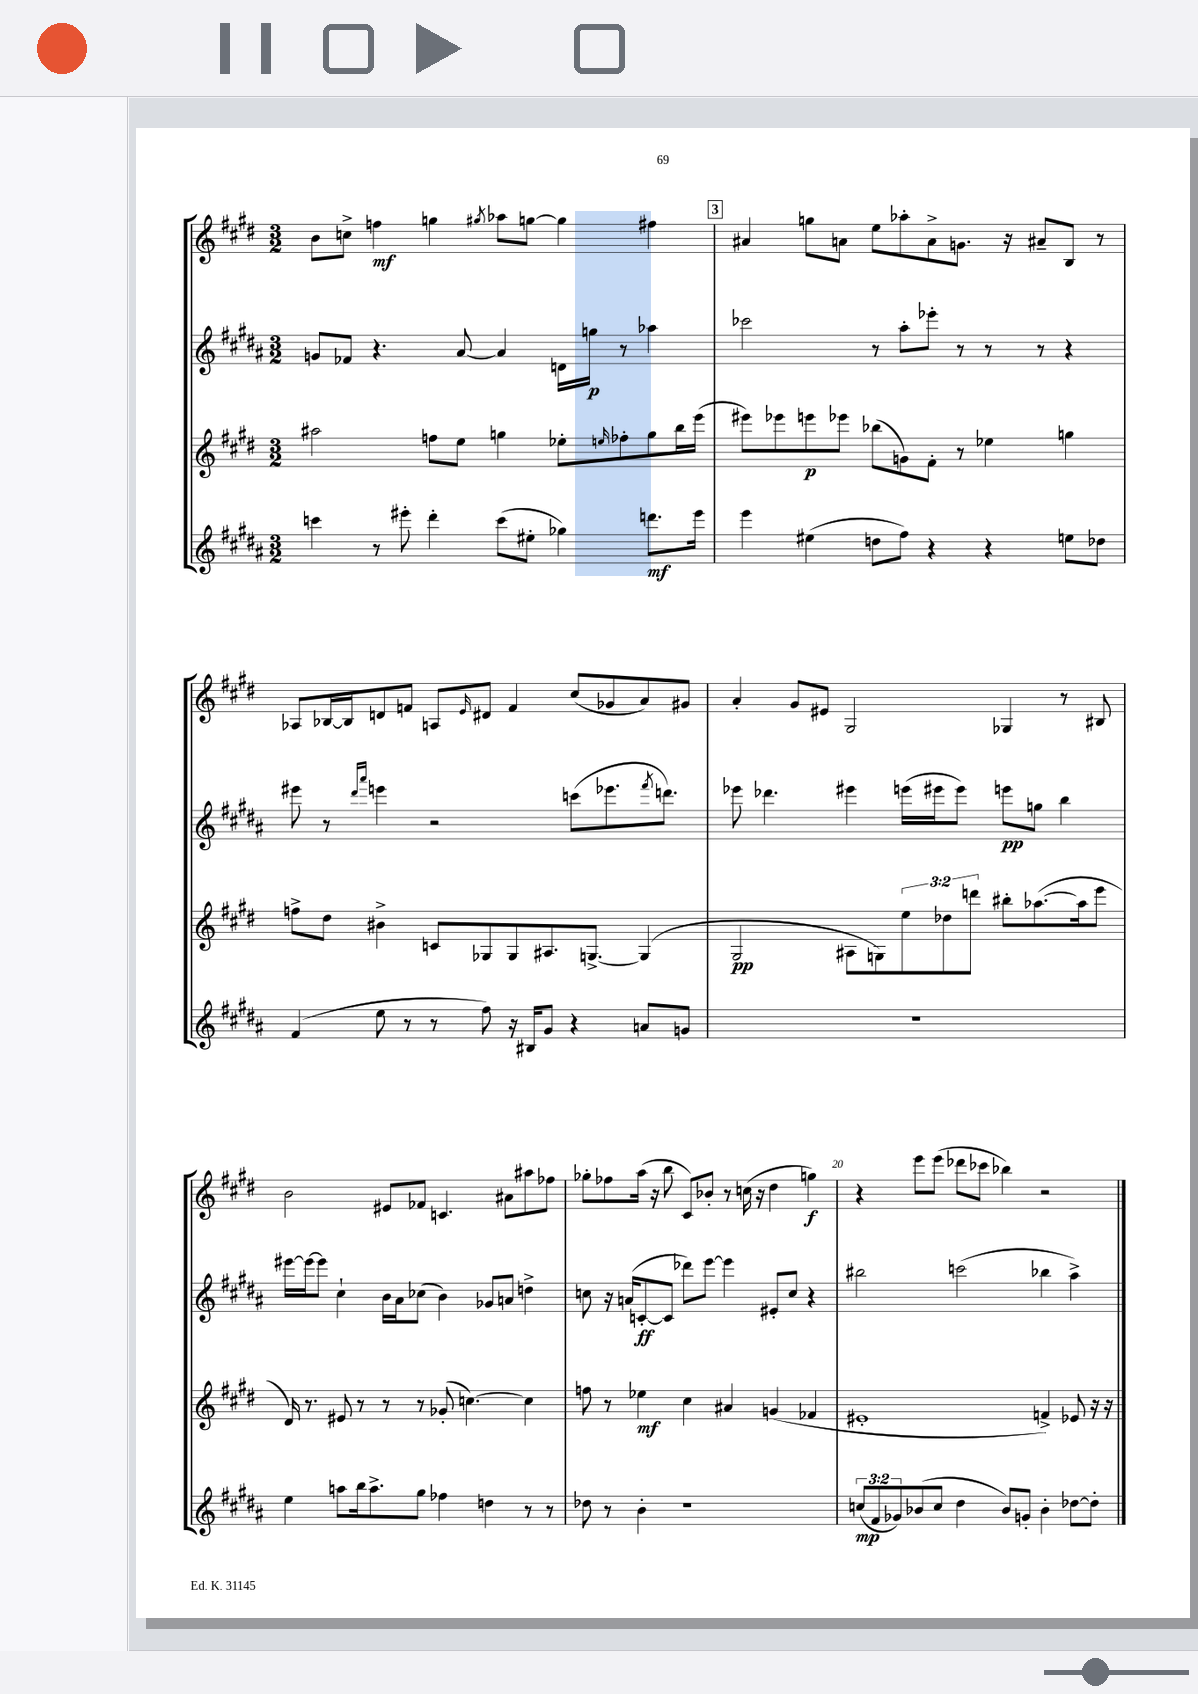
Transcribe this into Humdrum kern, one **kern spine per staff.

**kern	**dynam	**kern	**dynam	**kern	**dynam	**kern	**dynam
*part4	*part4	*part3	*part3	*part2	*part2	*part1	*part1
*staff4	*staff4	*staff3	*staff3	*staff2	*staff2	*staff1	*staff1
*clefG2	*	*clefG2	*	*clefG2	*	*clefG2	*
*k[f#c#g#d#a#]	*	*k[f#c#g#d#]	*	*k[f#c#g#d#a#]	*	*k[f#c#g#d#]	*
*M3/2	*	*M3/2	*	*M3/2	*	*M3/2	*
=14	=14	=14	=14	=14	=14	=14	=14
4cccn\	.	2aa#X\	.	8gn/L	.	8b\L	.
.	.	.	.	8f-X/J	.	8ccn^\J	.
8r	.	.	.	4.r	.	4ffn\	mf
8eee#X'\	.	.	.	.	.	.	.
4ddd#'\	.	8ffn\L	.	.	.	4ggn\	.
.	.	8ee\J	.	[8a#/	.	.	.
.	.	.	.	.	.	8qgg#X/	.
(8ccc\L	.	4ggn\	.	4a#/]	.	8aa-X\L	.
8ee#X'\J	.	.	.	.	.	[8ggn\J	.
4gg-X\)	.	8ee-X'\L	.	16dn\LL	.	4gg\]	.
.	.	.	.	16ggn\JJ	p	.	.
.	.	16qqeen/	.	.	.	.	.
.	.	8ff-X'\	.	8r	.	.	.
8.dddn\L	mf	8gg\	.	4aa-X\	.	4ff#X\	.
.	.	16bb\L	.	.	.	.	.
16eee#\Jk	.	(16eee\JJ	.	.	.	.	.
!!LO:REH:place=s1:t=3
=15	=15	=15	=15	=15	=15	=15	=15
4eee\	.	8eee#X\L)	.	2ccc-X\	.	4a#X/	.
.	.	8eee-X\	.	.	.	.	.
(4ee#X\	.	8eeen\	p	.	.	8ggn\L	.
.	.	8eee-X\J	.	.	.	8an\J	.
8ddn\L	.	(8bb-X\L	.	8r	.	8ee\L	.
8ff#\J)	.	8gn\)	.	8aa#'\L	.	8aa-X'\	.
4r	.	8f#'\J	.	8eee-X'\J	.	8a^\	.
.	.	8r	.	8r	.	8.gn\J	.
4r	.	4ee-X\	.	8r	.	.	.
.	.	.	.	.	.	16r	.
.	.	.	.	8r	.	8a#X~/L	.
8een\L	.	4ggn\	.	4r	.	8B/J	.
8dd-X\J	.	.	.	.	.	8r	.
!!LO:LB:g=z
=16	=16	=16	=16	=16	=16	=16	=16
(4f#/	.	8ffn^\L	.	8eee#X\	.	8A-X/L	.
.	.	8dd#\J	.	8r	.	[16B-X/L	.
.	.	.	.	.	.	16B-/J]	.
.	.	.	.	16qqddd#/LL	.	.	.
.	.	.	.	16qqaaa#/JJ	.	.	.
8ee\	.	4b#X^\	.	4eeen\	.	8dn/	.
8r	.	.	.	.	.	8fn/J	.
8r	.	8cn/L	.	2r	.	8An/L	.
.	.	.	.	.	.	16qqe/	.
8ff#\)	.	8G-X/	.	.	.	8d#X/J	.
16r	.	8G-/	.	.	.	4f/	.
16B#X/KL	.	.	.	.	.	.	.
8g#/J	.	8.A#X/	.	.	.	.	.
4r	.	.	.	(8cccn\L	.	(8cc#/L	.
.	.	[8.Gn^/J	.	.	.	.	.
.	.	.	.	8.eee-X\	.	8g-X/	.
8an/L	.	(4G/]	.	.	.	8a/)	.
.	.	.	.	8qfff#/	.	.	.
.	.	.	.	8.dddn\J)	.	.	.
8gn/J	.	.	.	.	.	8g#X/J	.
=17	=17	=17	=17	=17	=17	=17	=17
1.r	.	2G#/	pp	8eee-X\	.	4a'/	.
.	.	.	.	4.ddd-X\	.	.	.
.	.	.	.	.	.	8g#/L	.
.	.	.	.	.	.	8e#X/J	.
.	.	8A#X\L	.	4eee#X\	.	2G#/	.
.	.	8Gn\)	.	.	.	.	.
.	.	12ee\	.	(16eeen\LL	.	.	.
.	.	.	.	16eee#X\J	.	.	.
.	.	12dd-X\	.	.	.	.	.
.	.	.	.	8eee#\J)	.	.	.
.	.	12dddn\J	.	.	.	.	.
.	.	8bb#X'\L	.	8eeen\L	pp	4G-X/	.
.	.	([8.aa-X\	.	8ggn\J	.	.	.
.	.	.	.	4bb\	.	8r	.
.	.	16aa-\k]	.	.	.	.	.
.	.	8eee\J	.	.	.	8B#X/	.
!!LO:LB:g=z
=18	=18	=18	=18	=18	=18	=18	=18
4ee\	.	16d#/)	.	[16eee#X\LL	.	2b\	.
.	.	8.r	.	16eee#\J_	.	.	.
.	.	.	.	8eee#\J]	.	.	.
8aan\L	.	8e#X/	.	4cc#`\	.	.	.
16bb\k	.	8r	.	.	.	.	.
8.aa^\	.	.	.	.	.	.	.
.	.	8r	.	16b\LL	.	8e#X/L	.
.	.	.	.	16a#\J	.	.	.
8gg#\J	.	8r	.	(8cc-X\J	.	8f-X/J	.
4ff-X\	.	(8g-X'/	.	4b\)	.	4.cn/	.
.	.	[4.ccn\)	.	.	.	.	.
4ddn\	.	.	.	8g-X/L	.	.	.
.	.	.	.	8an/J	.	8a#X\L	.
8r	.	4cc\]	.	4ddn^\	.	8aa#X\	.
8r	.	.	.	.	.	8ff-X\J	.
=19	=19	=19	=19	=19	=19	=19	=19
8dd-X\	.	8ffn\	.	8ccn\	.	8gg-X'\L	.
8r	.	8r	.	16r	.	8ff-X\	.
.	.	.	.	(16an/KL	.	.	.
4b'\	.	4ee-X\	mf	[8cn'/	ff	(16aa\Jk	.
.	.	.	.	.	.	16r	.
.	.	.	.	8c/J]	.	8bb\	.
1r	.	4cc#\	.	8ddd-X\L)	.	8c#/L)	.
.	.	.	.	[8eee\J	.	8b-X'/J	.
.	.	4a#X/	.	4eee\]	.	8r	.
.	.	.	.	.	.	(16ccn\	.
.	.	.	.	.	.	16r	.
.	.	(4gn/	.	8e#X'/L	.	4dd#\	.
.	.	.	.	8cc/J	.	.	.
.	.	4f-X/	.	4r	.	4ggn\)	f
=20	=20	=20	=20	=20	=20	=20	=20
(12ccn/L	mp	1e#X'	.	2bb#X\	.	4r	.
12f#/	.	.	.	.	.	.	.
12g-X/)	.	.	.	.	.	.	.
(8b-X/	.	.	.	.	.	8eee\L	.
8cc/J	.	.	.	.	.	(8eee\J	.
4dd#\	.	.	.	(2cccn\	.	8ddd-X\L	.
.	.	.	.	.	.	8ccc-X\J	.
8b-/L)	.	.	.	.	.	4bb-X\)	.
8gn'/J	.	.	.	.	.	.	.
4b-'\	.	4fn^/)	.	4bb-X\	.	2r	.
[8dd-X\L	.	8e-X/	.	4aa#^\)	.	.	.
8dd-'\J]	.	16r	.	.	.	.	.
.	.	16r	.	.	.	.	.
==	==	==	==	==	==	==	==
*-	*-	*-	*-	*-	*-	*-	*-
